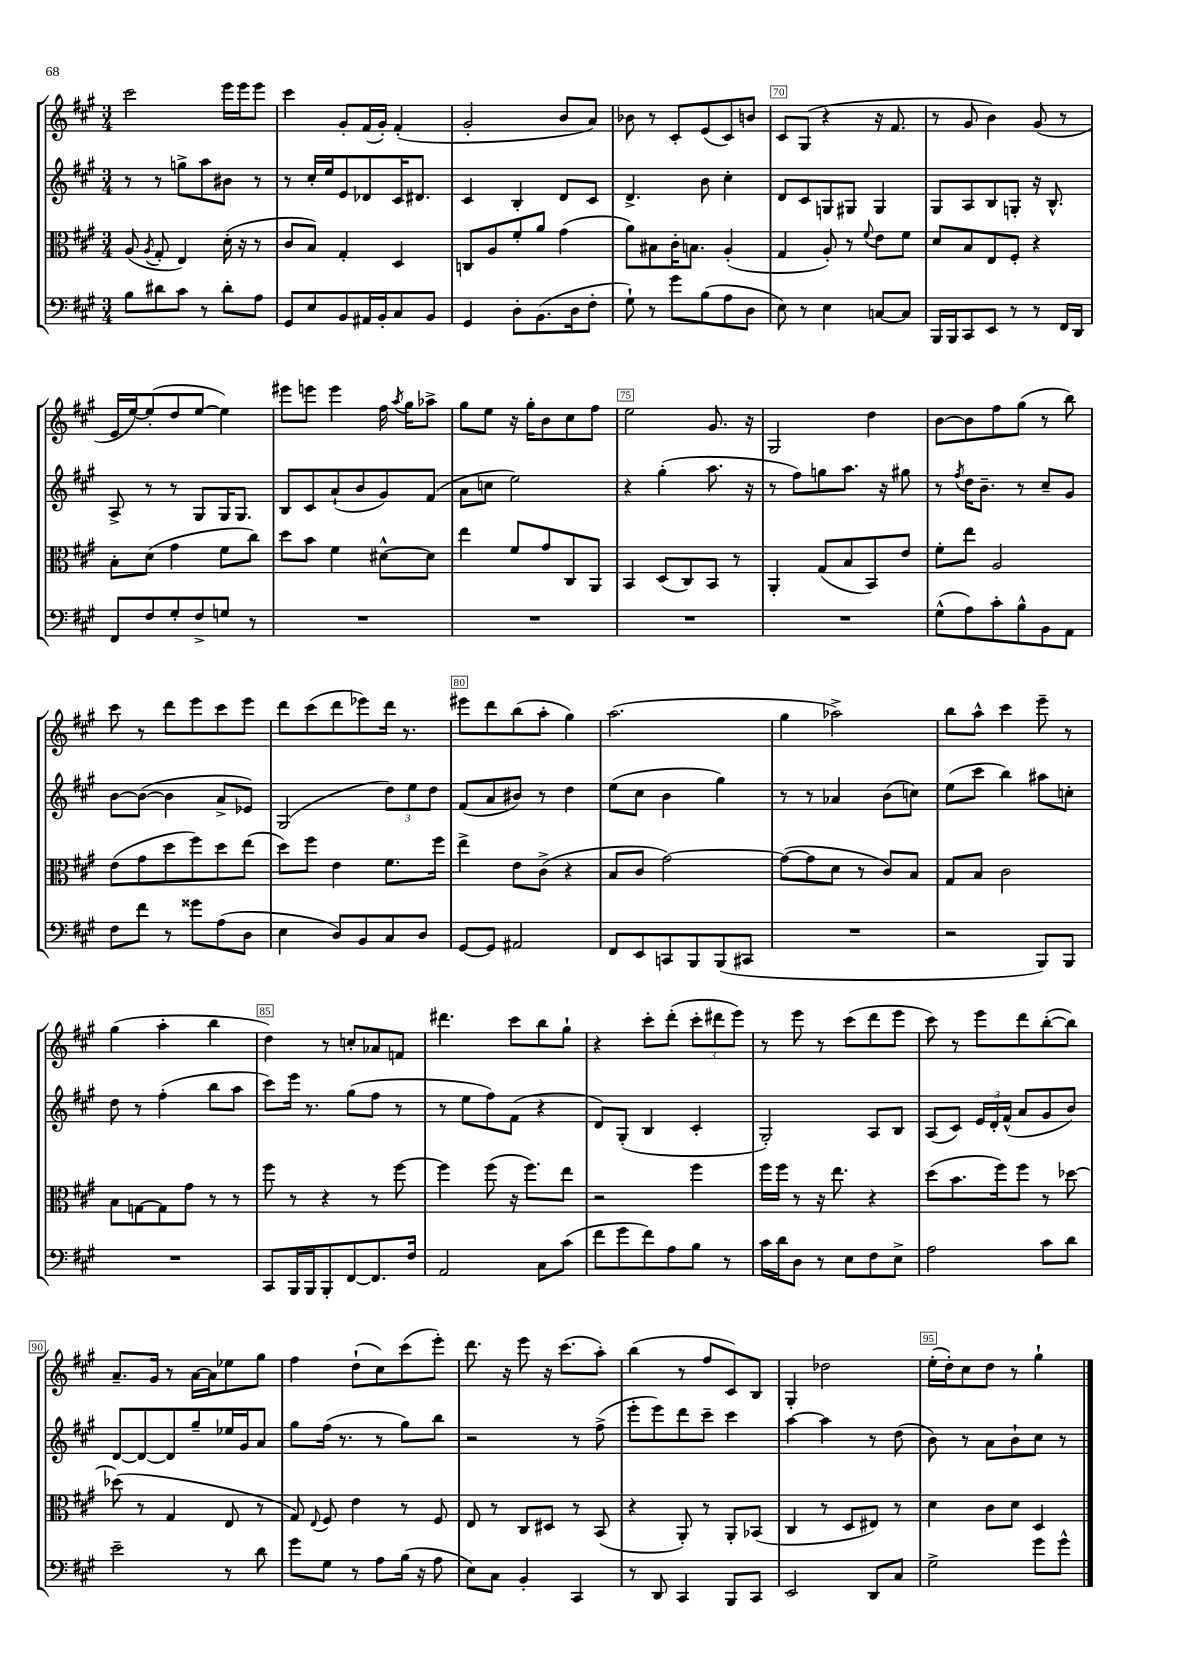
<<
\new StaffGroup <<
\new Staff = "s0" {
    \clef treble \key a \major \numericTimeSignature \time 3/4
    \autoBeamOff cis'''2 e'''16[ e'''16 e'''8] |
    cis'''4 gis'8[-. fis'16( gis'16]-.) fis'4-.( |
    gis'2-. b'8[ a'8]) |
    bes'8 r8 cis'8[-. e'8( cis'8) b'8] |
    cis'8[ gis8]( r4 r16 fis'8. |
    r8 gis'8 b'4) gis'8( r8 |
    e'16[ e''16~) e''8-.( d''8 e''8]~ e''4) |
    eis'''8[ e'''8] e'''4 fis''16 \acciaccatura { a''8 } gis''16[ aes''8]-> |
    gis''8[ e''8] r16 gis''16[-. b'8 cis''8 fis''8] |
    e''2 gis'8. r16 |
    gis2 d''4 |
    b'8[~ b'8 fis''8 gis''8]( r8 b''8) |
    cis'''8 r8 d'''8[ e'''8 cis'''8 e'''8] |
    d'''8[ cis'''8( d'''8 ees'''8) d'''16] r8. |
    eis'''8[ d'''8 b''8( a''8]-. gis''4) |
    a''2.( |
    gis''4 aes''2->) |
    b''8[ a''8]-^ cis'''4 e'''8-- r8 |
    gis''4( a''4-. b''4 |
    d''4) r8 c''8[-. aes'8 f'8] |
    dis'''4. cis'''8[ b''8 gis''8]-! |
    r4 cis'''8[-. d'''8]-.( \tuplet 3/2 { cis'''8[-. dis'''8 e'''8]) } |
    r8 e'''8 r8 cis'''8[( d'''8 e'''8] |
    cis'''8) r8 e'''8[ d'''8 b''8~-.( b''8]) |
    a'8.[-- gis'16] r8 a'16[~ a'16 ees''8 gis''8] |
    fis''4 d''8[-!( cis''8) cis'''8( e'''8]-.) |
    d'''8. r16 e'''8 r16 cis'''8.[( a''8]-.) |
    b''4( r8 fis''8[ cis'8) b8] |
    gis4-. des''2 |
    e''16[-.( d''16-.) cis''8 d''8] r8 gis''4-! \bar "|." |
}
\new Staff = "s1" {
    \clef treble \key a \major \numericTimeSignature \time 3/4
    \autoBeamOff r8 r8 g''8[-> a''8 bis'8] r8 |
    r8 cis''16[-. e''16 e'8 des'8 cis'16 dis'8.] |
    cis'4 b4-. d'8[ cis'8] |
    d'4.-> b'8 cis''4-. |
    d'8[ cis'8 g8 gis8] gis4 |
    gis8[ a8 b8 g8]-. r16 b8.-^ |
    a8-> r8 r8 gis8[ gis16 gis8.] |
    b8[ cis'8 a'8-!( b'8 gis'8) fis'8]( |
    a'8[ c''8] e''2) |
    r4 gis''4-.( a''8. r16 |
    r8 fis''8[) g''8 a''8.] r16 gis''8 |
    r8 \acciaccatura { fis''8 } d''16[ b'8.]-- r8 cis''8[-- gis'8] |
    b'8[~ b'8]~( b'4 a'8[-> ees'8]) |
    gis2( \tuplet 3/2 { d''8[) e''8 d''8] } |
    fis'8[( a'8 bis'8]) r8 d''4 |
    e''8[( cis''8] b'4 gis''4) |
    r8 r8 aes'4 b'8[( c''8]) |
    e''8[( cis'''8] b''4) ais''8[ c''8]-. |
    d''8 r8 fis''4-.( b''8[ a''8] |
    cis'''8[) e'''16] r8. gis''8[( fis''8] r8 |
    r8 e''8[ fis''8) fis'8]( r4 |
    d'8[) gis8]-.( b4 cis'4-. |
    gis2-.) a8[ b8] |
    a8[( cis'8]) \tuplet 3/2 { e'16[ d'16-. fis'16]-^( } a'8[ gis'8 b'8]) |
    d'8[~ d'8~ d'8 gis''8-- ees''16 gis'16 a'8] |
    gis''8[ fis''16]( r8. r8 gis''8[) b''8] |
    r2 r8 fis''8->( |
    e'''8[-. e'''8) d'''8 cis'''8]-- cis'''4 |
    a''4~ a''4 r8 d''8( |
    b'8) r8 a'8[ b'8-! cis''8] r8 \bar "|." |
}
\new Staff = "s2" {
    \clef alto \key a \major \numericTimeSignature \time 3/4
    \autoBeamOff a8( \acciaccatura { a8 } gis8-. e4) d'16-.( r16 r8 |
    cis'8[ b8]) gis4-. d4 |
    c8[ a8 fis'8-. a'8] gis'4( |
    a'8[) bis8 cis'16-. b8.] a4-.( |
    gis4 a8-.) r8 \appoggiatura { fis'8 } e'8[ fis'8] |
    d'8[ b8 e8 fis8]-. r4 |
    b8[-. d'8]( gis'4 fis'8[ cis''8]) |
    d''8[ b'8] fis'4 dis'8[~-^ dis'8] |
    e''4 fis'8[ gis'8 cis8 a,8] |
    b,4 d8[( cis8) b,8] r8 |
    a,4-. gis8[( b8 b,8) e'8] |
    fis'8[-. e''8] a2 |
    e'8[( gis'8 d''8 fis''8) d''8 e''8]( |
    d''8[) fis''8] e'4 fis'8.[ fis''16] |
    e''4-> e'8[ cis'8]->( r4 |
    b8[ cis'8] gis'2~) |
    gis'8[~( gis'8 d'8] r8 cis'8[) b8] |
    gis8[ b8] cis'2 |
    b8[ g8~ g8 gis'8] r8 r8 |
    fis''8 r8 r4 r8 fis''8~ |
    fis''4 fis''8( r16 fis''8.[) e''8] |
    r2 fis''4 |
    fis''16[ fis''16] r8 r16 e''8. r4 |
    d''8[( b'8. fis''16) fis''8] r8 des''8~ |
    des''8( r8 gis4 e8 r8 |
    gis8) \appoggiatura { e8 } fis8 e'4 r8 fis8 |
    e8 r8 cis8[ dis8] r8 b,8( |
    r4 a,8-.) r8 a,8[-. bes,8]( |
    cis4 r8 d8[ eis8]) r8 |
    d'4 cis'8[ d'8] d4 \bar "|." |
}
\new Staff = "s3" {
    \clef bass \key a \major \numericTimeSignature \time 3/4
    \autoBeamOff b8[ dis'8 cis'8] r8 dis'8[-. a8] |
    gis,8[ e8 b,8 ais,16 b,16-. cis8 b,8] |
    gis,4 d8[-. b,8.( d16 fis8]-. |
    gis8-!) r8 gis'8[ b8( a8 d8] |
    e8) r8 e4 c8[~ c8] |
    b,,16[ b,,16 cis,8 e,8] r8 r8 fis,16[ d,16] |
    fis,8[ fis8 gis8-. fis8-> g8] r8 |
    R2. |
    R2. |
    R2. |
    R2. |
    gis8[-^( a8) cis'8-. b8-^ b,8 a,8] |
    fis8[ fis'8] r8 gisis'8[ a8( d8] |
    e4 d8[) b,8 cis8 d8] |
    gis,8[~ gis,8] ais,2 |
    fis,8[ e,8 c,8 b,,8 b,,8( cis,8] |
    R2. |
    r2 b,,8[) b,,8] |
    R2. |
    cis,8[ b,,16 b,,16 b,,8-. fis,8~ fis,8. fis16] |
    a,2 cis8[ cis'8]( |
    fis'8[ gis'8 fis'8) a8 b8] r8 |
    cis'16[ d'16 d8] r8 e8[ fis8 e8]-> |
    a2 cis'8[ d'8] |
    e'2-- r8 d'8 |
    gis'8[ gis8] r8 a8[ b16]( r16 a8 |
    e8[) cis8] b,4-. cis,4 |
    r8 d,8 cis,4 b,,8[ cis,8] |
    e,2 d,8[ cis8] |
    gis2-> gis'8[ gis'8]-^ \bar "|." |
}
>>
>>
\layout { \context { \Score currentBarNumber = #66 \override BarNumber.break-visibility = ##(#f #t #t) barNumberVisibility = #(every-nth-bar-number-visible 5) \override BarNumber.stencil = #(make-stencil-boxer 0.1 0.3 ly:text-interface::print) } }
